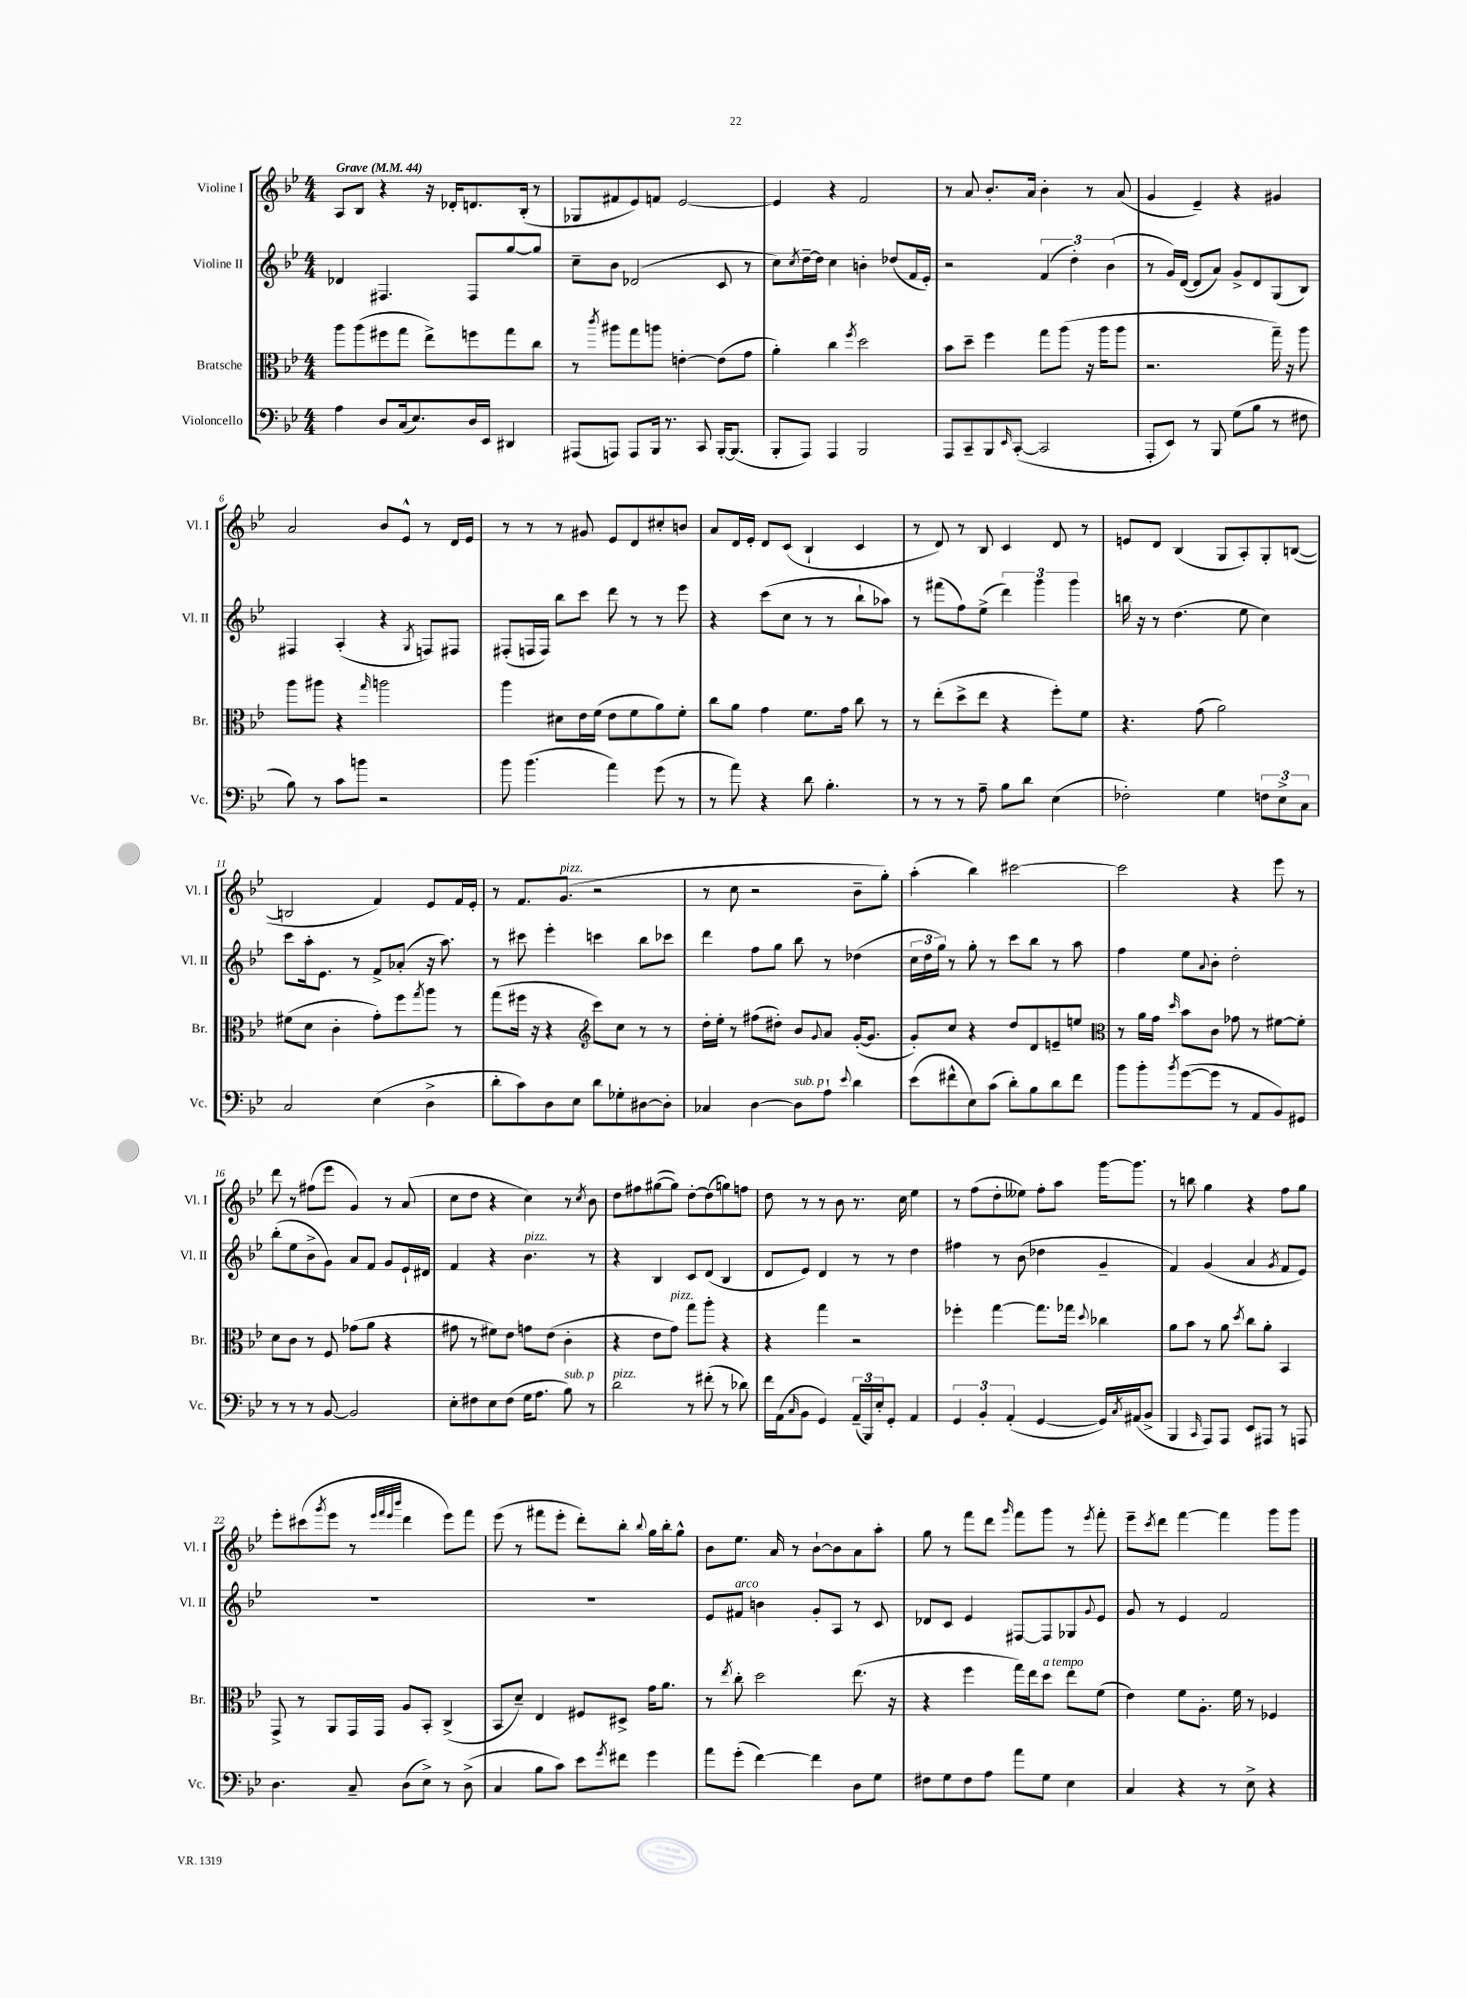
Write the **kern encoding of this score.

**kern	**kern	**kern	**kern
*part4	*part3	*part2	*part1
*staff4	*staff3	*staff2	*staff1
*I"Violoncello	*I"Bratsche	*I"Violine II	*I"Violine I
*I'Vc.	*I'Br.	*I'Vl. II	*I'Vl. I
*clefF4	*clefC3	*clefG2	*clefG2
*k[b-e-]	*k[b-e-]	*k[b-e-]	*k[b-e-]
*M4/4	*M4/4	*M4/4	*M4/4
*MM44	*MM44	*MM44	*MM44
=1	=1	=1	=1
!	!	!	!LO:TX:a:B:t=Grave
4A\	8aa\L	4d-X/	8A/L
.	(8aa\	.	8B-/J
8D/L	8ff#X\	4.F#X/	4r
(16C/k	8gg\J	.	.
8.E-/)	.	.	.
.	8ee-^\L)	.	16r
.	.	.	16d-X'/KL
16D/L	8ffn\	8F#/L	8.dn/
16EE-/JJ	.	.	.
4DD#X/	8gg\	[8gg/	.
.	.	.	(16B-'/Jk
.	8cc\J	8gg/J]	8r
=2	=2	=2	=2
(8AAA#X/L	8r	8cc~\L	8G-X/L
.	8qccc/	.	.
8AAAn/J)	8aa#X\L	8b-\J	8f#X/
8AAA/L	8gg\	(2d-X/	8e-/)
16BBB-/Jk	8aan\J	.	8fn/J
8.r	.	.	.
.	[4en'\	.	[2e-/
8CC/	.	.	.
[16BBB-'/KL	(8e\L]	8c/	.
(8.BBB-/J]	.	.	.
.	8g\J	8r	.
=3	=3	=3	=3
8BBB-'/L	4a'\)	8cc\L)	4e-/]
.	.	8qcc/	.
8AAA/J)	.	[16dd~\L	.
.	.	16dd\JJ]	.
4AAA/	4cc\	4cc\	4r
.	8qff/	.	.
2BBB-/	2dd\	4bn'\	2f/
.	.	(8dd-X/L	.
.	.	16f/L	.
.	.	16e-'/JJ)	.
=4	=4	=4	=4
8AAA/L	8b-\L	2r	8r
8CC~/	8dd~\J	.	8a/
8BBB-/	4ff\	.	8.b-'/L
16qqEE-/	.	.	.
([8CC'/J	.	.	.
.	.	.	16a/Jk
2CC/]	8gg\L	(6f/	4b-'\
.	(8aa\J	.	.
.	.	6dd'\)	.
.	16r	.	8r
.	16aa\KL	.	.
.	.	(6b-\	.
.	8aa\J	.	(8a/
=5	=5	=5	=5
8AAA'/L	2.r	8r	4g/
8EE-/J)	.	16g/LL)	.
.	.	([16d/JJ	.
8r	.	8d/L]	4e-~/)
8BBB-/	.	8a/J)	.
(8G\L	.	8g^/L	4r
8B-\J	.	8d/	.
8r	16gg~\)	(8G/	4g#X/
.	16r	.	.
8F#X\	8aa\	8B-/J)	.
!!LO:LB:g=z
=6	=6	=6	=6
8B-\)	8aa\L	4F#X/	2a/
8r	8aa#X\J	.	.
8c\L	4r	(4A'/	.
8bn\J	.	.	.
.	16qqgg/	.	.
2r	2aan\	4r	8b-/L
.	.	.	8e-^^/J
.	.	8qG/	.
.	.	8Fn/L)	8r
.	.	8F#X/J	16d/LL
.	.	.	16e-/JJ
=7	=7	=7	=7
8b-\	4aa\	(8F#X'/L	8r
(4.b-\	.	16Fn/L	8r
.	.	16F/JJ)	.
.	8d#X\L	8bb-\L	8r
.	16e-\L	8ccc\J	8g#X/
.	(16f\JJ	.	.
4a\)	8e-\L	8ddd\	8e-/L
.	8f\	8r	8d/
(8g\	8a\)	8r	8cc#X'/
8r	8f'\J	8eee-\	8bn/J
=8	=8	=8	=8
8r	8cc\L	4r	8a/L
8a\)	8a\J	.	16d/L
.	.	.	16e-'/JJ
4r	4g\	(8ccc\L	8d/L
.	.	8cc\J	(8c/J
8d\	8.f\L	8r	4B-`/
4.B-'\	.	8r	.
.	16g\Jk	.	.
.	8cc\	8bb-`\L	4c/
.	8r	8aa-X\J)	.
=9	=9	=9	=9
8r	8r	8r	8r
8r	(8ee-'\L	(8fff#X\L	8d/)
8r	8dd^\	8ff\)	8r
8A~\	8ee-\J	(8ee-^\J	8B-/
8B-\L	4r	6ddd\)	4c/
8d\J	.	.	.
.	.	6ggg\	.
(4E-\	8ff'\L)	.	8d/
.	.	6ggg\	.
.	8f\J	.	8r
=10	=10	=10	=10
2F-X'\)	4.r	16bbn\	8en/L
.	.	16r	.
.	.	8r	8d/J
.	.	(4.dd\	(4B-/
.	(8g\	.	.
4G\	2a\)	.	8G/L
.	.	8ee-\	8A'/)
12Fn\L	.	4cc\)	8G'/
12E-^\	.	.	.
.	.	.	([8Bn/J
12C\J	.	.	.
!!LO:LB:g=z
=11	=11	=11	=11
2C/	(8f#X\L	8ccc\L	2Bn/]
.	8d\J	16aa'\k	.
.	.	8.e-\J	.
.	4c'\	.	.
.	.	8r	.
(4E-\	8g'\L)	8f^/L	4f/)
.	8ff\	(8a-X'/J	.
.	8qgg/	.	.
4D^\	8aa\J	16r	8e-/L
.	.	8.aa\)	.
.	8r	.	16f/L
.	.	.	16e-'/JJ
=12	=12	=12	=12
8d'\L	(8gg\L	8r	8r
8c\)	16ff#X\Jk	8ccc#X\	8.f/L
.	16r	.	.
8D\	4r	4eee-'\	.
!	!	!	!LO:TX:a:i:t=pizz.
.	.	.	(8.g/J
8E-\J	.	.	.
*	*clefG2	*	*
8d\L	8ccc\L)	4cccn\	2r
8G-X'\	8cc\J	.	.
[8D#X\	8r	8bb-\L	.
8D#'\J]	8r	8ccc-X\J	.
=13	=13	=13	=13
4C-X/	16dd'\LL	4ddd\	8r
.	16ee-'\JJ	.	.
.	8r	.	8cc\
[4D\	(8ff#X\L	8ff\L	2r
.	8dd#X'\J)	8gg\J	.
!LO:TX:a:i:t=sub. p	!	!	!
8D\L]	8b-/L	8bb-\	.
.	8qqg/	.	.
8A`\J	8a/J	8r	.
8qqe-/	.	.	.
4d\	([16g'/KL	(4dd-X\	8b-~\L
.	8.g/J]	.	.
.	.	.	8gg'\J)
=14	=14	=14	=14
(8e-\L	8g'/L)	24cc\LL	(4aa'\
.	.	24dd\	.
.	.	24gg\JJ)	.
8f#X^^\	8cc/J	8r	.
8E-\)	4r	8gg'\	4bb-\)
(8c\J	.	8r	.
8d'\L)	8dd/L	8ccc\L	[2ccc#X\
8B-\	8d/	8bb-\J	.
8d\	8en~/	8r	.
8f#\J	8een/J	8aa\	.
=15	=15	=15	=15
*	*clefC3	*	*
8b-\L	8r	4ff\	2ccc#\]
8b-'\	16a\LL	.	.
.	16g\JJ	.	.
8qb-/	16qqdd/	.	.
([8g\	8b-\L	8ee-\L	.
.	.	8qqa/	.
8g\J]	8c\J	8b-'\J	.
8r	8g-X\	2dd'\	4r
8AA/L	8r	.	.
8BB-/)	[8f#X\L	.	8eee-\
8GG#X/J	8f#'\J]	.	8r
!!LO:LB:g=z
=16	=16	=16	=16
8r	8d\L	(8bb-'\L	8ddd\
8r	8c\J	8ee-\	8r
8r	8r	8b-^\	(8ff#X\L
[8BB-/	8F/	8g\J)	8eee-\J
2BB-/]	(8g-X\L	8a/L	4g/)
.	8a\J	8f/J	.
.	4r	8g/L	8r
.	.	16e-`/L	(8a/
.	.	16d#X/JJ	.
=17	=17	=17	=17
8E-'\L	8g#X\	4f/	8cc\L
8F#X\	8r	.	8dd\J
8E-\	8f#X\L)	4r	4r
(8F#\J	8e-\J	.	.
!	!	!LO:TX:a:i:t=pizz.	!
16G\KL	8gn\L	4.b-\	4cc\)
8.A\J	.	.	.
.	(8e-\J	.	.
!LO:TX:a:i:t=sub. p	!	!	!
8B-\)	4c'\	.	8r
.	.	.	8qcc/
8r	.	8r	8b-\
=18	=18	=18	=18
!LO:TX:a:i:t=pizz.	!	!	!
2d\	4r	4r	8dd\L
.	.	.	8ff#X\
.	8e-\L	4B-/	([8gg#X\
!	!LO:TX:a:i:t=pizz.	!	!
.	8g\J)	.	8gg#\J])
8r	8gg\L	8c/L	[8dd'\L
(8f#X'\	8aa'\J	(8d/J	(8dd\]
8r	4r	4B-/	8ggn\)
8d-X\)	.	.	8ffn\J
=19	=19	=19	=19
16f\LL	4r	8d/L	8dd\
(16AA\J	.	.	.
16qqC/	.	.	.
8BB-\J	.	8e-/J)	8r
4GG/)	4gg\	4d/	8r
.	.	.	8b-\
(24AA~/LL	2r	8r	8.r
24BBB-/)	.	.	.
24E-'/J	.	.	.
8GG'/J	.	8r	.
.	.	.	16cc\
4AA/	.	4dd\	4ee-\
=20	=20	=20	=20
6GG/	4ff-X'\	4ff#X\	8r
.	.	.	(8ff\L
6BB-'/	.	.	.
.	[4gg\	8r	8dd'\
(6AA'/	.	.	.
.	.	(8b-\	8ee--X\J)
[4GG/	8.gg\L]	4dd-X\	8ff'\L
.	.	.	8aa\J
.	16gg-X\Jk	.	.
.	8qqdd/	.	.
16GG/LL])	4cc-X\	4g~/	[16ggg\KL
8qC/	.	.	.
(16AA#X/J	.	.	8.ggg\J]
8BB-^/J	.	.	.
=21	=21	=21	=21
4BBB-/	8a\L	4f/)	8r
.	8b-\J	.	8bbn\
16qqCC/	.	.	.
8AAA/L)	8r	(4g/	4gg\
8AAA/J	8a\	.	.
.	8qdd/	.	.
8EE-/L	8cc\L	4a/	4r
8AAA#X/J	8a'\J	.	.
.	.	8qg/	.
8r	4BB-/	8f/L	8ff\L
8AAAn/	.	8e-/J)	8gg\J
!!LO:LB:g=z
=22	=22	=22	=22
4.D\	8GG^/	1r	8eee-'\L
.	8r	.	(8ccc#X\
.	.	.	8qggg/
.	8AA/L	.	8eee-\J
8C~/	16GG/L	.	8r
.	16GG/JJ	.	.
.	.	.	32qqeee-/LLL
.	.	.	32qqfff/
.	.	.	32qqeee-/
.	.	.	32qqbbb-/JJJ
(8D\L	8A/L	.	4ddd\
8E-^\J)	8BB-'/J	.	.
8r	(4C^/	.	8eee-\L)
(8D^\	.	.	8fff\J
=23	=23	=23	=23
4C/	8BB-/L	1r	(8eee-\
.	8d~/J)	.	8r
8B-\L	4E-/	.	8fff#X\L
8c\J)	.	.	8eee-'\J
8e-\L	8F#X/L	.	8ddd'\L)
8qg/	.	.	.
8f#X\J	8D#X^/J	.	8bb-'\J
.	.	.	8qqbb-/
4g\	16g\KL	.	16gg\LL
.	8.a\J	.	16bb-'\J
.	.	.	8gg^^\J
=24	=24	=24	=24
8a\L	8r	8e-/L	8b-\L
.	8qee-/	.	.
!	!	!LO:TX:a:i:t=arco	!
(8g'\J	8cc'\	8f#X/J	8.ee-\J
[4f\)	2dd\	4bn\	.
.	.	.	16a/
.	.	.	8r
4f\]	.	8g'/L	[8b-`\L
.	.	8A/J	8b-\]
8D\L	(8.ee-\	8r	8a\
8G\J	.	8c/	8aa'\J
.	16r	.	.
=25	=25	=25	=25
8F#X\L	4r	8d-X/L	8gg\
8G\	.	8c/J	8r
8F#\	4ff\	4e-/	8fff\L
8A\J	.	.	8ddd\J
.	.	.	16qqggg/
8a\L	16gg\LL)	[8F#X/L	8fff\L
.	16ee-\J	.	.
!	!LO:TX:a:i:t=a tempo	!	!
8G\J	8dd\J	8F#/]	8ggg\J
4E-\	8ee-\L	8G-X/	8r
.	.	8qqg/	8qeee-/
.	(8f\J	8e-/J	8fff'\
=26	=26	=26	=26
4C/	4e-\)	8g/	8eee-~\L
.	.	.	8qccc/
.	.	8r	8ddd\J
4r	8f\L	4e-/	[4fff\
.	8.A'\J	.	.
8r	.	2f/	4fff\]
.	16f\	.	.
8E-^\	8r	.	.
4r	4F-X/	.	8ggg\L
.	.	.	8ggg\J
==	==	==	==
*-	*-	*-	*-
